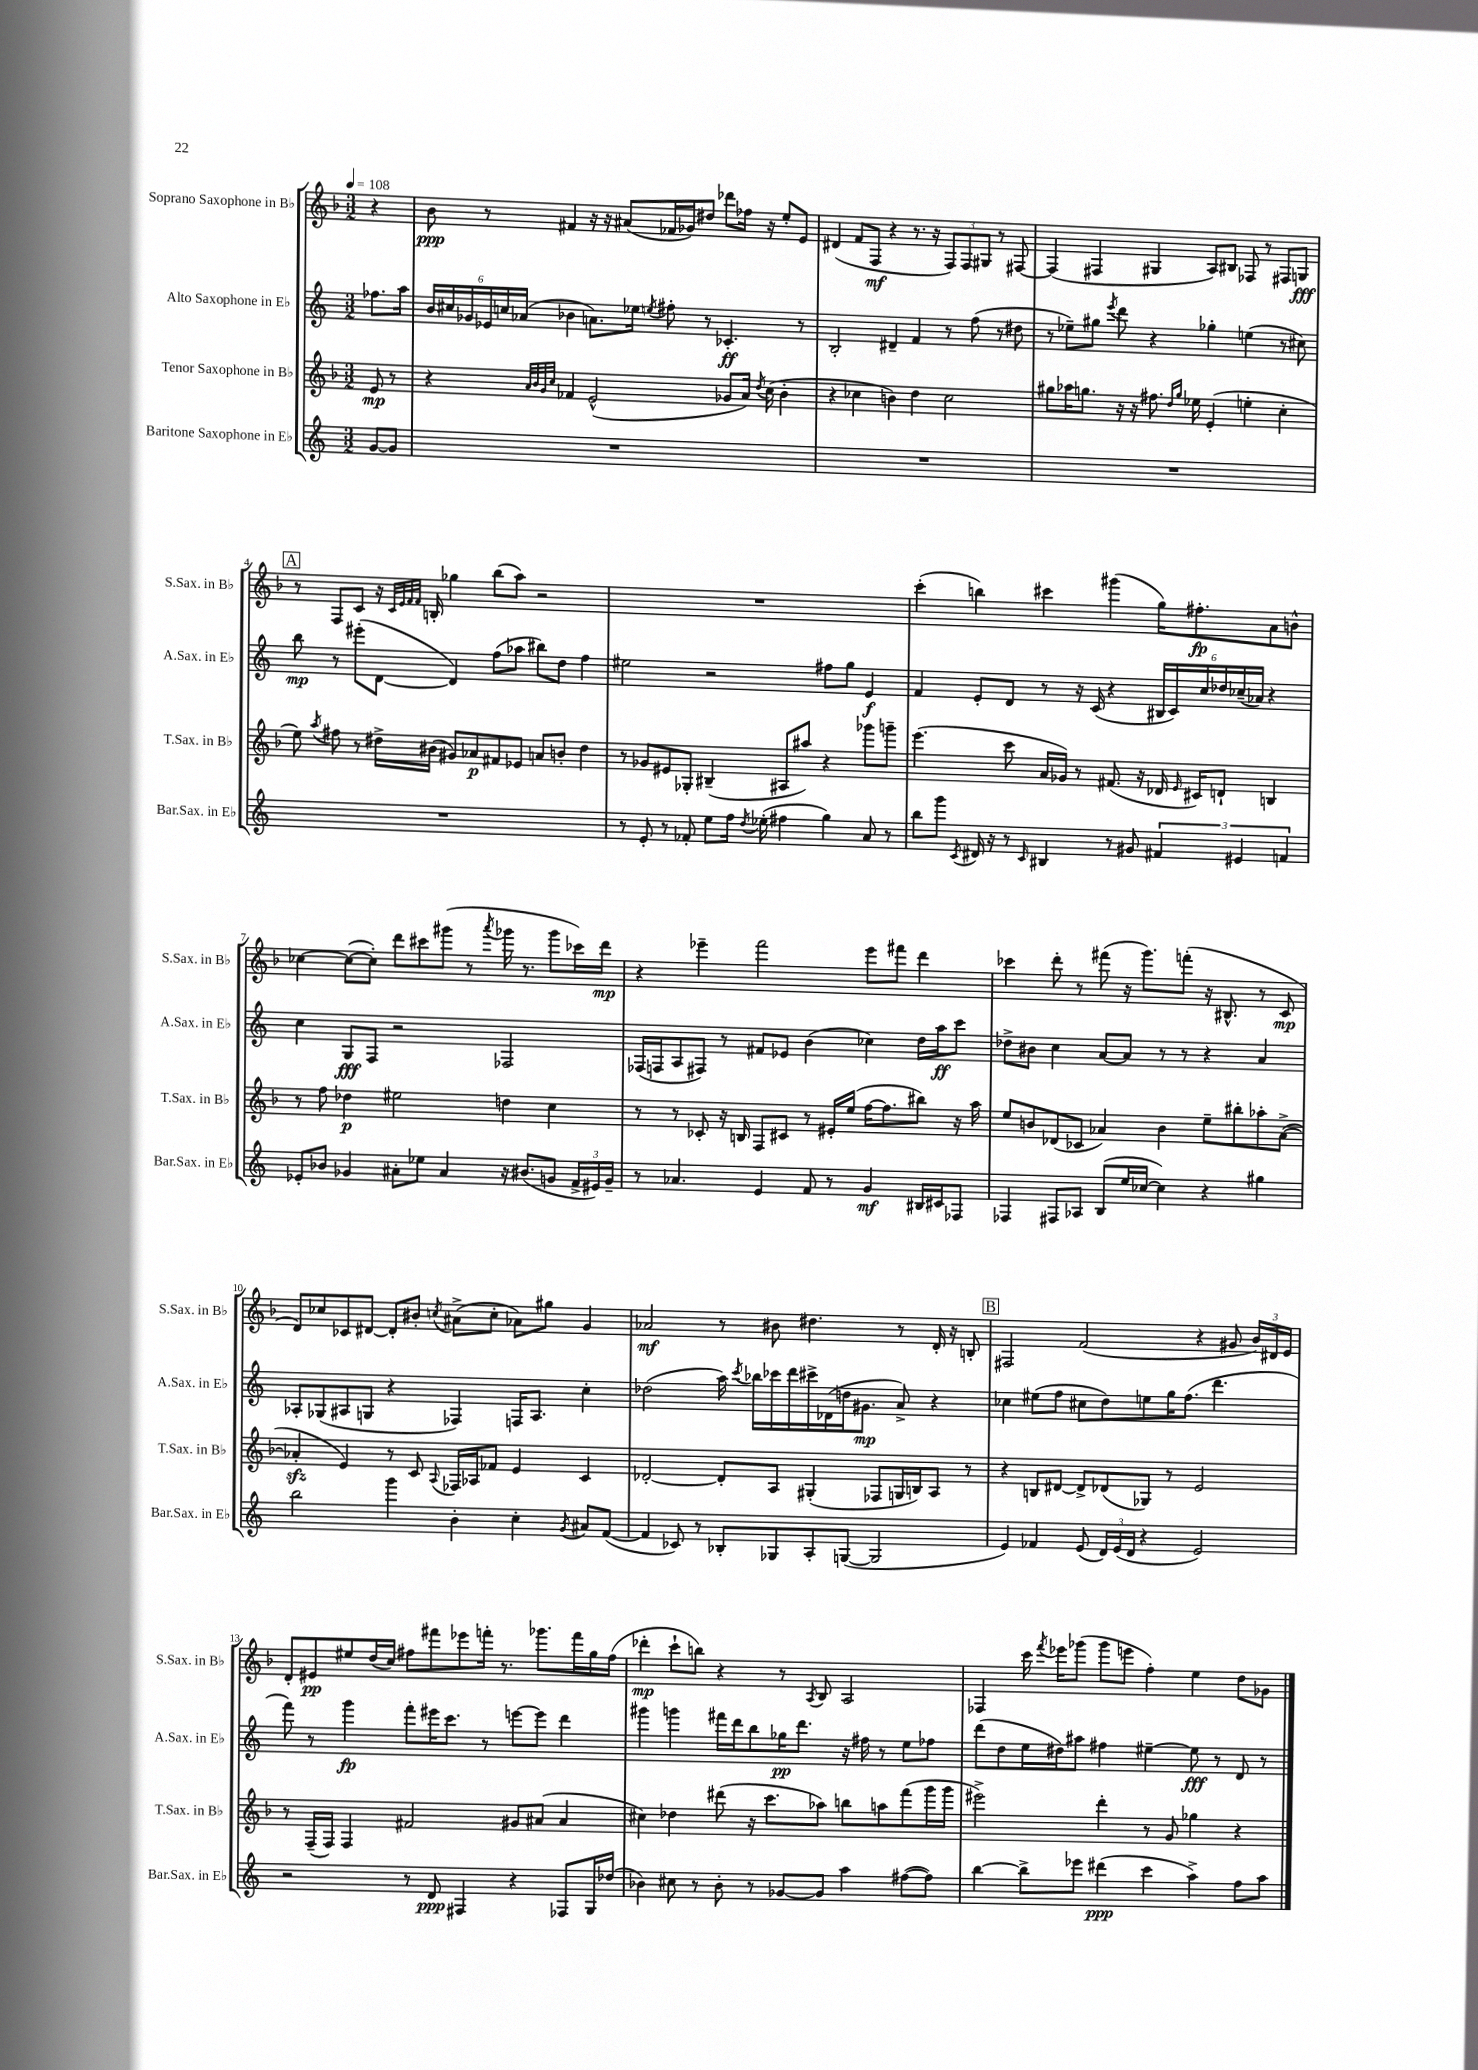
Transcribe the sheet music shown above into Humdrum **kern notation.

**kern	**kern	**kern	**kern
*staff4	*staff3	*staff2	*staff1
*clefG2	*clefG2	*clefG2	*clefG2
*k[]	*k[b-]	*k[]	*k[b-]
*M3/2	*M3/2	*M3/2	*M3/2
*MM108	*MM108	*MM108	*MM108
[8g/L	8e/	8.ff-\L	4r
8g/]J	8r	.	.
.	.	16aa\Jk	.
=	=	=	=
1.r	4r	24b/LL	8b-\
.	.	24cc#/	.
.	.	24g-/	.
.	.	24e-/	8r
.	.	24cc/	.
.	.	(24a-/JJ	.
.	32qqa/LLL	.	.
.	32qqb-/	.	.
.	32qqg/	.	.
.	32qqcc/JJJ	.	.
.	4f-/	4b-\	4f#/
.	(2e^^/	8.a\L)	16r
.	.	.	16r
.	.	.	(8a#/L
.	.	16ee-\Jk	.
.	.	8qee/	.
.	.	8ff#'\	16f-/L
.	.	.	16g-/J)
.	.	8r	8dd#/J
.	8g-/L	4.c-'/	8ddd-\L
.	16a/Jk)	.	16ff-\Jk
.	8qdd/	.	.
.	(16cc\	.	16r
.	4b-'\	.	8ee'/L
.	.	8r	8e/J
=	=	=	=
1.r	4r	2B'/	(4d#/
.	4cc-\	.	8f/L
.	.	.	8F/J
.	4b\)	4d#~/	4r
.	4dd\	4f/	8.r
.	.	.	16r
.	2cc-\	8r	12F/L)
.	.	.	12F/
.	.	(8ff\	.
.	.	.	12G#/J
.	.	8r	8r
.	.	8dd#\	[8F#/
=	=	=	=
1.r	8gg#\L	8r	(4F#/]
.	16aa-\K	8ee-~\L)	.
.	8.gg\J	.	.
.	.	8gg#\J	4F#/
.	.	8qeee/	.
.	16r	8ddd\	.
.	16r	.	.
.	8.ff#\	4r	4G#/
.	16qqdd/LL	.	.
.	16qqgg/JJ	.	.
.	16ee-\	.	.
.	(4e'/	4gg-'\	8A/L)
.	.	.	8B#/J
.	4ee'\	(4ee\	8F-/
.	.	.	8r
.	4cc'\	8r	8F#/L
.	.	8cc#\)	8G/J
=	=	=	=
1.r	8ee\)	8bb\	8r
.	8qaa/	.	.
.	8ff#\	8r	8F/L
.	8r	(8eee#'\L	8c/J
.	16dd#^\LL	[8d\J	16r
.	.	.	32qqc/LLL
.	.	.	32qqe/
.	.	.	32qqf/
.	.	.	32qqf/JJJ
.	(16b#\JJ	.	16B'/
.	8g#/L)	4d/])	4gg-\
.	8a-/	.	.
.	8f#/	(8ff\L	(8bb-\L
.	8e-/J	8aa-\J	8aa\J)
.	8a/L	8bb#\L)	2r
.	8b'/J	8dd\J	.
.	4dd#\	4ff\	.
=	=	=	=
8r	8r	2ee#\	1.r
8e'/	8g-/L	.	.
8r	8e#/	.	.
8f-'/	8G-'/J	.	.
8ee\L	(4B#~/	2r	.
16ff\Jk	.	.	.
8qdd/	.	.	.
(16ee-'\	.	.	.
4ff#\	8A#/L	.	.
.	8aa#/J)	.	.
4gg\)	4r	8ff#\L	.
.	.	8gg\J	.
8a/	8ggg-\L	4e/	.
8r	8ggg~\J	.	.
=	=	=	=
8bb\L	(4.eee\	4f/	(4ccc'\
8ggg\J	.	.	.
8qc/	.	.	.
16d#/	.	8e'/L	4bb\)
16r	.	.	.
8r	8ccc\	8d/J	.
16qqc/	.	.	.
4B#/	16a/LL	8r	4ccc#\
.	16g-/JJ)	.	.
.	8r	16r	.
.	.	(16c/	.
8r	(8.f#/	4r	(4ggg#\
8g#/	.	.	.
.	16r	.	.
6f#/	16d-/	24B#/LL	16gg\LK)
.	.	24c/)	.
.	16qqe/	.	.
.	16c#/LK)	.	8.ff#'\
.	.	24cc/	.
.	8d`/J	24dd-/	.
6e#/	.	(24cc-~/	.
.	.	24a-/JJ)	.
.	4B/	4r	8a\
6f/	.	.	.
.	.	.	8b^^\J
=	=	=	=
8e-'/L	8r	4cc\	[4cc-\
8b-/J	8ff\	.	.
4g-/	4dd-\	8G/L	(8cc-\_L
.	.	8F/J	8cc-'\]J)
8a#'\L	2ee#\	2r	8ddd\L
8ee-\J	.	.	8ccc#\
4a#/	.	.	(8ggg#\J
.	.	.	8r
.	.	.	8qaaa/
16r	4dd\	2F-/	16ggg-\
(8.b#/L	.	.	8.r
8g/J	4cc\	.	8ggg-\L
24f^/LL	.	.	16ccc-\L)
24e#/)	.	.	.
.	.	.	16ddd\JJ
24g~/JJ	.	.	.
=	=	=	=
8r	8r	(16F-/LL	4r
.	.	16F/J	.
4.a-/	8r	8A/	.
.	8c-'/	8F#/J)	4eee-~\
.	16r	8r	.
.	16B/	.	.
4e/	8F/L	8f#/L	2fff\
.	8c#/J	8e-/J	.
8f/	8r	(4b\	.
8r	16e#'/LL	.	.
.	(16ee/JJ	.	.
4g/	[16ff\LK	4cc-\)	8eee-\L
.	8.ff\]	.	.
.	.	.	8fff#\J
16B#/LL	8bb#\J)	16dd\LL	4ddd\
16c#/J	.	16aa\J	.
8F-/J	16r	8ccc\J	.
.	16aa\	.	.
=	=	=	=
4F-/	8ee/L	8dd-^\L	4ccc-\
.	8b/	8b#\J	.
8F#/L	(8d-/	4cc\	8ddd'\
8A-/J	8c-/J	.	8r
(8B/L	4a-/)	[8a/L	(8fff#\
16ee/L	.	8a/]J	16r
[16cc-/JJ	.	.	8.ggg\L)
4cc-\])	4b\	8r	.
.	.	8r	(8fff'\J
4r	8ee~\L	4r	16r
.	.	.	8.B#^^/
.	8bb#'\	.	.
4gg#\	8aa-'\	4a/	8r
.	([8a-^\J	.	8c/
=	=	=	=
2bb\	4a-'/]	8A-'/L	8d/L)
.	.	(8G-/	8cc-/
.	4e/)	8A#/	8c-/
.	.	8G/J	[8d#/J
4ggg\	8r	4r	8d#'/]L
.	8c/	.	8b#'/J
.	8qqA/	.	8qcc/
4b'\	16F-/LL	4F-/)	(8a#^\L
.	16A-/J	.	.
.	8f-/J	.	8cc'\J
4cc'\	4e/	16F/LK	8a-\L)
.	.	8.A#/J	.
.	.	.	8gg#\J
8qg/	.	.	.
8a#/L	4c/	4cc'\	4g/
([8f/J	.	.	.
=	=	=	=
4f/]	[2d-'/	(2dd-\	2a-/
8c-/)	.	.	.
8r	.	.	.
8B-'/L	8d-'/]L	16aa\)	8r
.	.	8qccc/	.
.	.	16bb-\LL	.
8G-/	8A/J	16ccc-\	8b#\
.	.	16ddd\	.
8A'/	(4G#'/	16ccc#^\	4.dd#\
.	.	(16d-\	.
([8G/J	.	16dd\J	.
.	.	8.g#\J	.
2G/]	8F-/L	.	.
.	16G/L	8a^/)	8r
.	16B/J)	.	.
.	8A/J	4r	16d'/
.	.	.	16r
.	8r	.	8B'/
=	=	=	=
4e/)	4r	4cc-\	2F#/
4f-/	8B/L	(8ee#\L	.
.	[8d#/J	8ff\J	.
(8e/	8d#^/]L	8cc#\L	(2f/
24d/LL)	(8d-/	8dd\)	.
(24e/	.	.	.
24d/JJ	.	.	.
4r	8G-/J)	8ee\	.
.	8r	16gg\K	.
.	.	(8.ff\J	.
2e/)	2e/	.	4r
.	.	4.ddd\	.
.	.	.	8g#/
.	.	.	24b-/LL)
.	.	.	24d#/
.	.	.	24e/JJ
=	=	=	=
2r	8r	8fff\)	8d'/L
.	(16F~/LL	8r	8e#/
.	16F/JJ)	.	.
.	4F/	4ggg\	8ee#/
.	.	.	(16dd/L
.	.	.	16cc/JJ)
8r	2f#/	8fff'\L	8ff#\L
8d/	.	16eee#\K	8fff#\
.	.	8.ccc\J	.
4F#/	.	.	8eee-\
.	.	8r	16fff'\Jk
.	.	.	8.r
4r	8g#/L	[8eee\L	.
.	(8a#/J	8eee\]J	8.ggg-\L
8F-/L	4a#/	4ddd\	.
.	.	.	16fff\L
16G/L	.	.	16gg\
(16dd-/JJ	.	.	(16ff#\JJ
=	=	=	=
4b-\)	4cc#\)	4ggg#\	4ddd-'\
8cc#\	4dd-\	4ggg\	8ccc`\L
8r	.	.	8bb\J)
8b-'\	(8ddd#\	16fff#\LL	4r
.	.	16ddd\J	.
8r	16r	8bb\	.
.	8.ccc\L	.	.
[8g-/L	.	16gg-\K	8r
.	.	8.ddd\J	.
.	.	.	8qA/
8g-/]J	8aa-\J)	.	8B-/
4aa\	8bb\L	16r	2A/
.	.	16ff#\	.
.	8aa\	8r	.
([8ff#\L	(8fff\	8ee\L	.
8ff#\]J)	16ggg\L	8ff-\J	.
.	16ggg\JJ	.	.
=	=	=	=
[4bb\	2eee#^\)	(8ddd\L	4F-/
.	.	8dd\	.
8bb^\]L	.	16ee\L	16ccc\
.	.	.	8qfff/
.	.	16dd#\J)	16eee-\LK
8eee-\J	.	8aa#\J	(8ggg-\J
(4ddd#\	4ddd'\	4ff#\	8ggg-\L
.	.	.	8eee\J
4ccc\	8r	[4ee#~\	4ff'\)
.	8g/	.	.
4aa^\)	4gg-\	8ee#\]	4ee\
.	.	8r	.
8ff\L	4r	8d/	8dd\L
8aa\J	.	8r	8g-\J
==	==	==	==
*-	*-	*-	*-
